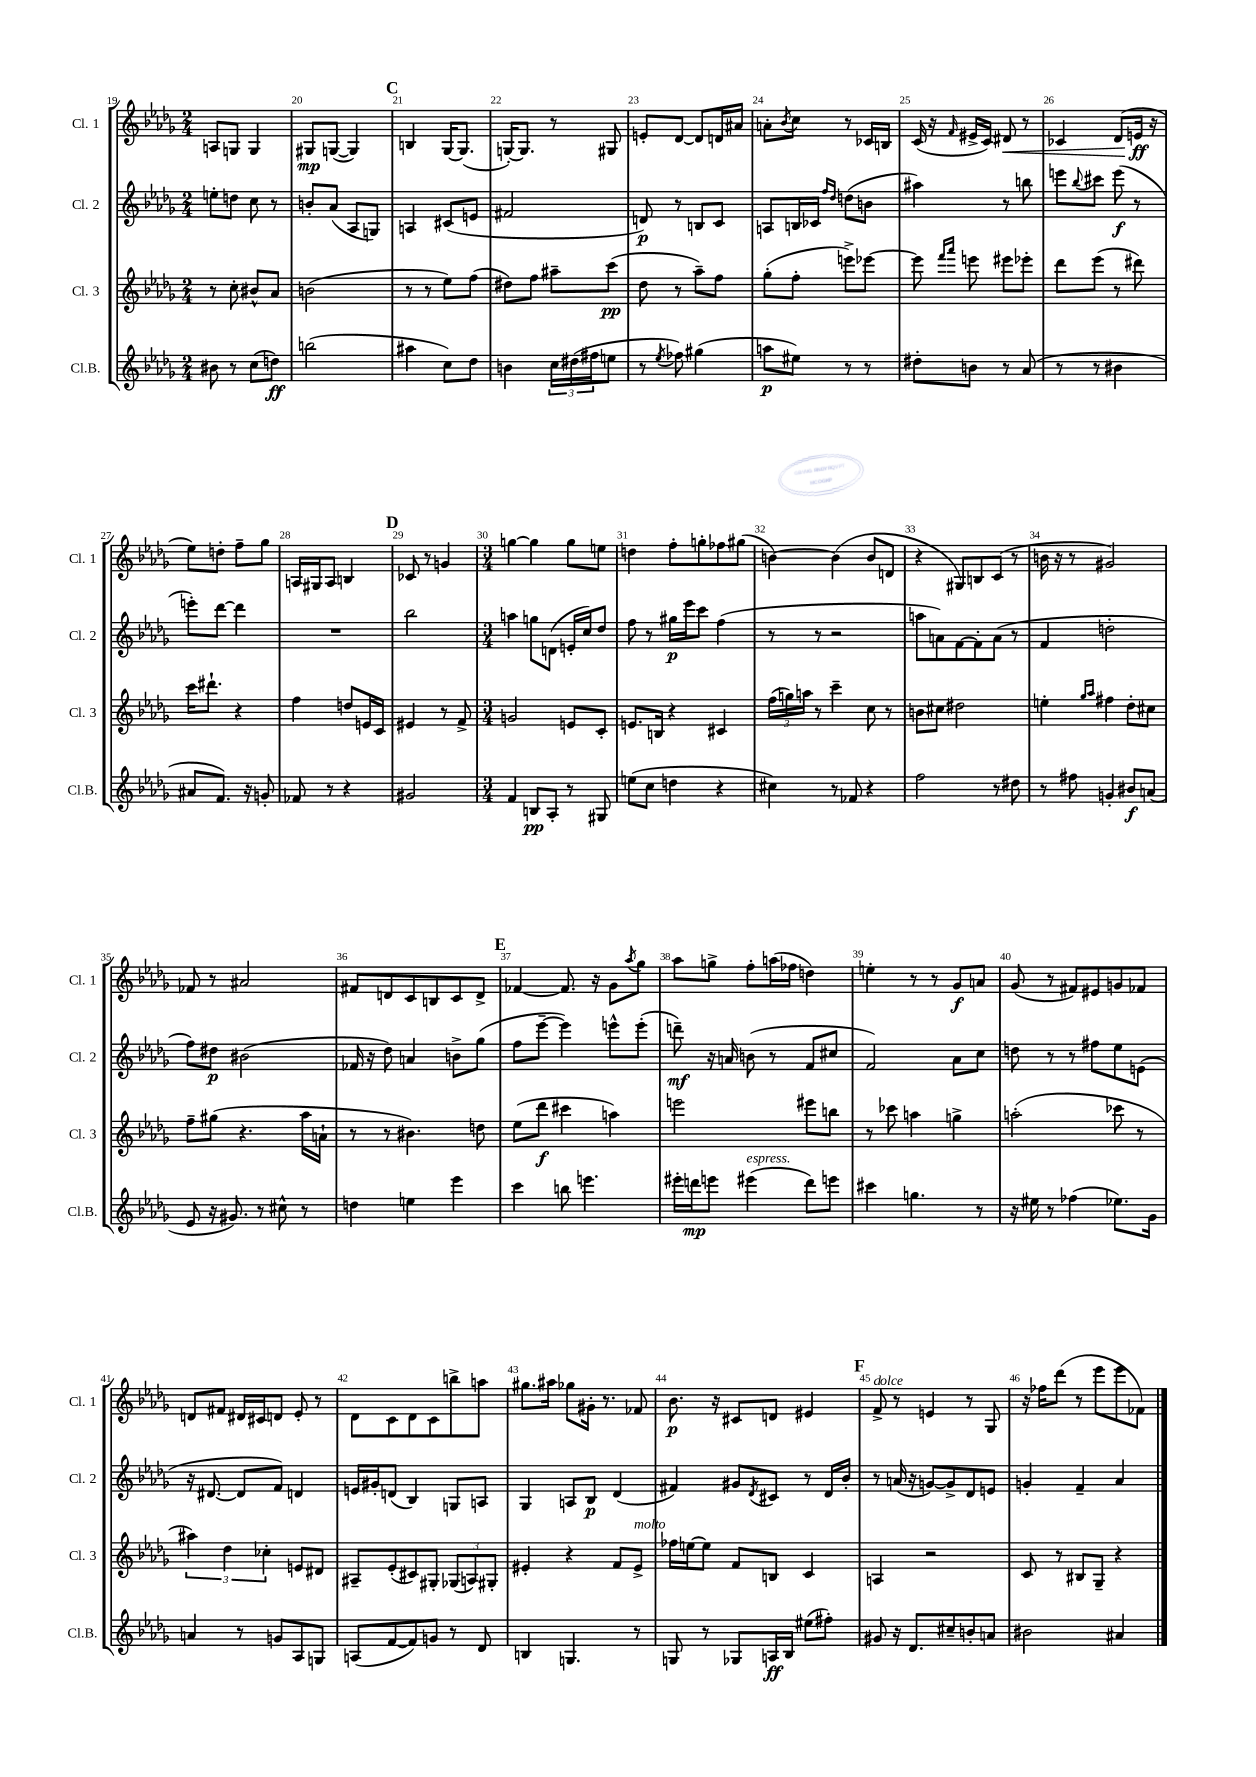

**kern	**kern	**kern	**kern
*staff4	*staff3	*staff2	*staff1
*clefG2	*clefG2	*clefG2	*clefG2
*k[b-e-a-d-g-]	*k[b-e-a-d-g-]	*k[b-e-a-d-g-]	*k[b-e-a-d-g-]
*M2/4	*M2/4	*M2/4	*M2/4
8b#\	8r	8ee'\L	8A/L
8r	8cc'\	8dd\J	8G/J
(8cc\L	8b#^^/L	8cc\	4G/
8dd\J)	8a-/J	8r	.
=	=	=	=
(2bb\	(2b\	8b'/L	8G#/L
.	.	(8a-/J	([8G/J
.	.	8A-/L	4G/])
.	.	8G/J)	.
=	=	=	=
4aa#\	8r	4A/	4B/
.	8r	.	.
8cc\L)	8ee-\L)	(8c#/L	[16G-/LK
.	.	.	(8.G-/]J
8dd-\J	(8ff\J	8e/J	.
=	=	=	=
4b\	8dd#\L)	2f#/	[16G'/LK)
.	.	.	8.G/]J
.	8ff\J	.	.
24cc\LL	8aa#~\L	.	8r
(24dd#\	.	.	.
24ff#\J	.	.	.
8ee\J	(8ccc\J	.	8G#/
=	=	=	=
8r	8dd-\	8d/)	8e'/L
8qee-/	.	.	.
8ff-\)	8r	8r	[8d-/J
(4gg#\	8aa-~\L)	8B/L	8d-/]L
.	8ff\J	8c/J	16d/L
.	.	.	16a#/JJ
=	=	=	=
8aa\L	(8gg-'\L	8A/L	8a'\L
.	.	.	8qb-/
8ee#\J)	8ff'\J	16B/L	8cc\J
.	.	16c-/JJ	.
.	.	16qqff/LL	.
.	.	16qqdd-/JJ	.
8r	8eee^\L)	(8dd\L	8r
8r	[8eee-\J	8b\J	16c-/LL
.	.	.	16B/JJ
=	=	=	=
8dd#'\L	8eee-\]	4aa#\)	(16c/
.	.	.	16r
.	16qqfff/LL	.	.
.	16qqaaa-/JJ	.	16qqf/
8b\J	8eee\	.	16e#^/LL
.	.	.	16c/JJ)
8r	8eee#\L	8r	8d#/
(8a-/	8eee-'\J	8bb\	8r
=	=	=	=
8r	8ddd-\L	8eee\L	4c-/
.	.	8qqbb-/	.
8r	(8eee-\J	8ccc#\J	.
4b#\	8r	(8eee\	(8d-/L
.	8ddd#\)	8r	16e/Jk
.	.	.	16r
=	=	=	=
8a#/L	16ccc\LK	8eee'\L)	8ee-\L)
.	8.ddd#`\J	.	.
8.f/J)	.	[8ddd-\J	8dd'\J
.	4r	4ddd-\]	8ff~\L
16r	.	.	.
8g'/	.	.	8gg-\J
=	=	=	=
8f-/	4ff\	2r	16A/LL
.	.	.	16G#/J
8r	.	.	8A/J
4r	8dd/L	.	4B/
.	16e/L	.	.
.	16c/JJ	.	.
=	=	=	=
2g#/	4e#/	2bb-\	8c-/
.	.	.	8r
.	8r	.	4g/
.	8f^/	.	.
=	=	=	=
*M3/4	*M3/4	*M3/4	*M3/4
4f/	2g/	4aa\	[4gg\
8B/L	.	8gg\L	4gg\]
8A-'/J	.	(8d\J	.
8r	8e/L	16e'/LL	8gg\L
.	.	16cc/J)	.
8G#/	8c'/J	8dd-/J	8ee\J
=	=	=	=
(8ee\L	8.e/L	8ff\	4dd\
8cc\J	.	8r	.
.	16B/Jk	.	.
4dd\	4r	16gg#\LL	8ff'\L
.	.	16eee-\J	.
.	.	8ccc\J	8gg'\
4r	4c#/	(4ff\	8ff-\
.	.	.	(8gg#\J
=	=	=	=
4cc#\)	(24ff\LL	8r	[4b\)
.	24gg\)	.	.
.	24aa\JJ	.	.
.	8r	8r	.
8r	4ccc~\	2r	(4b\]
8f-/	.	.	.
4r	8cc\	.	8b/L
.	8r	.	8d/J
=	=	=	=
2ff\	8b\L	8aa\L	4r
.	8cc#\J	8a\)	.
.	2dd#\	[8f\	8G#/L)
.	.	8f'\]	8B/
8r	.	(8a\J	(8c/J
8dd#\	.	8r	8r
=	=	=	=
8r	4ee'\	4f/	16b\
.	.	.	16r
8ff#\	.	.	8r
.	16qqgg-/LL	.	.
.	16qqaa-/JJ	.	.
4g'/	4ff#\	2dd'\	2g#/)
8b#/L	8dd-'\L	.	.
(8a/J	8cc#\J	.	.
=	=	=	=
8e-/	8ff~\L	8ff\L)	8f-/
16r	(8gg#\J	8dd#\J	8r
8.g#/)	.	.	.
.	4.r	(2b#\	2a#/
8r	.	.	.
8cc#^^\	.	.	.
8r	16aa-\LL	.	.
.	16a`\JJ	.	.
=	=	=	=
4dd\	8r	16f-/	8f#/L
.	.	16r	.
.	8r	8dd-\)	8d/
4ee\	4.b#\)	4a/	8c/
.	.	.	8B/
4eee-\	.	8b^\L	8c/
.	8dd\	(8gg-\J	8d^/J
=	=	=	=
4ccc\	(8ee-\L	8ff\L	[4f-/
.	8ddd-\J	[8eee-~\J	.
8bb\	4ccc#\	4eee-\])	8.f-/]
4.eee\	.	.	.
.	.	.	16r
.	4aa\)	8eee^^\L	8g-\L
.	.	.	8qaa-/
.	.	(8eee'\J	8gg-\J
=	=	=	=
16eee#'\LL	2eee\	8ddd~\)	8aa-\L
16ddd\J	.	.	.
8eee\J	.	16r	8gg^\J
.	.	16a/	.
(4eee#\	.	(8b\	8ff'\L
.	.	8r	(16aa\L
.	.	.	16ff-\JJ
8ddd\L)	8eee#\L	8f/L	4dd\)
8eee\J	8bb\J	8cc#/J	.
=	=	=	=
4ccc#\	8r	2f/)	4ee'\
.	8ccc-\	.	.
4.gg\	4aa\	.	8r
.	.	.	8r
.	4gg^\	8a-\L	8g-/L
8r	.	8cc\J	8a/J
=	=	=	=
16r	(2aa'\	8dd\	(8g-/
16ee#\	.	.	.
8r	.	8r	8r
(4ff-\	.	8r	8f#/L)
.	.	8ff#\L	8e#/
8.ee-\L)	8ccc-\	8ee-\	8g/
.	8r	(8e\J	8f-/J
16g-\Jk	.	.	.
=	=	=	=
4a/	6aa#\)	16r	8d/L
.	.	[8.d#/	.
.	.	.	8f#/J
.	6dd-\	.	.
8r	.	8d#/]L	16d#/LL
.	.	.	16c#/J
.	6cc-'\	.	.
8g/L	.	8f/J)	8d/J
8A-/	8e/L	4d/	8e-'/
8G/J	8d#/J	.	8r
=	=	=	=
(8A/L	8A#~/L	16e/LL	8d-\L
.	.	16g#'/J	.
[8f/	(8e-'/	(8d/J	8c\
8f/])	8c#/)	4B-/)	8d-\
8g/J	8G#'/J	.	8c\
8r	(12G-/L	8G/L	8bb^\
.	12A/)	.	.
8d-/	.	8A/J	8aa\J
.	12G#'/J	.	.
=	=	=	=
4B/	4e#'/	4G-/	8.gg#\L
.	.	.	16aa#\Jk
4.G/	4r	8A/L	8gg-\L
.	.	8B-/J	16g#'\Jk
.	.	.	8.r
.	8f/L	(4d-/	.
8r	8e#^/J	.	8f-/
=	=	=	=
8G/	16ff-\LL	4f#/)	8.b-\
.	[16ee\J	.	.
8r	8ee\]J	.	.
.	.	.	16r
8G-/L	8f/L	8g#/L	8c#/L
.	.	8qd-/	.
16A/L	8B/J	8c#/J	8d/J
16B-/JJ	.	.	.
(8ee#\L	4c/	8r	4e#/
8ff#'\J)	.	16d-/LL	.
.	.	16b-'/JJ	.
=	=	=	=
8g#/	4A/	8r	8f^/
16r	.	(16a/	8r
8.d-/L	.	16r	.
.	2r	[8g/L)	4e/
8cc#~/	.	8g^/]	.
8b'/	.	8d-/	8r
8a/J	.	8e/J	8G-/
=	=	=	=
2b#\	8c/	4g'/	16r
.	.	.	16ff-\LK
.	8r	.	(8ddd-\J
.	8B#/L	4f~/	8r
.	8G-~/J	.	8eee-\L
4a#/	4r	4a-/	8eee-\
.	.	.	8f-\J)
==	==	==	==
*-	*-	*-	*-
